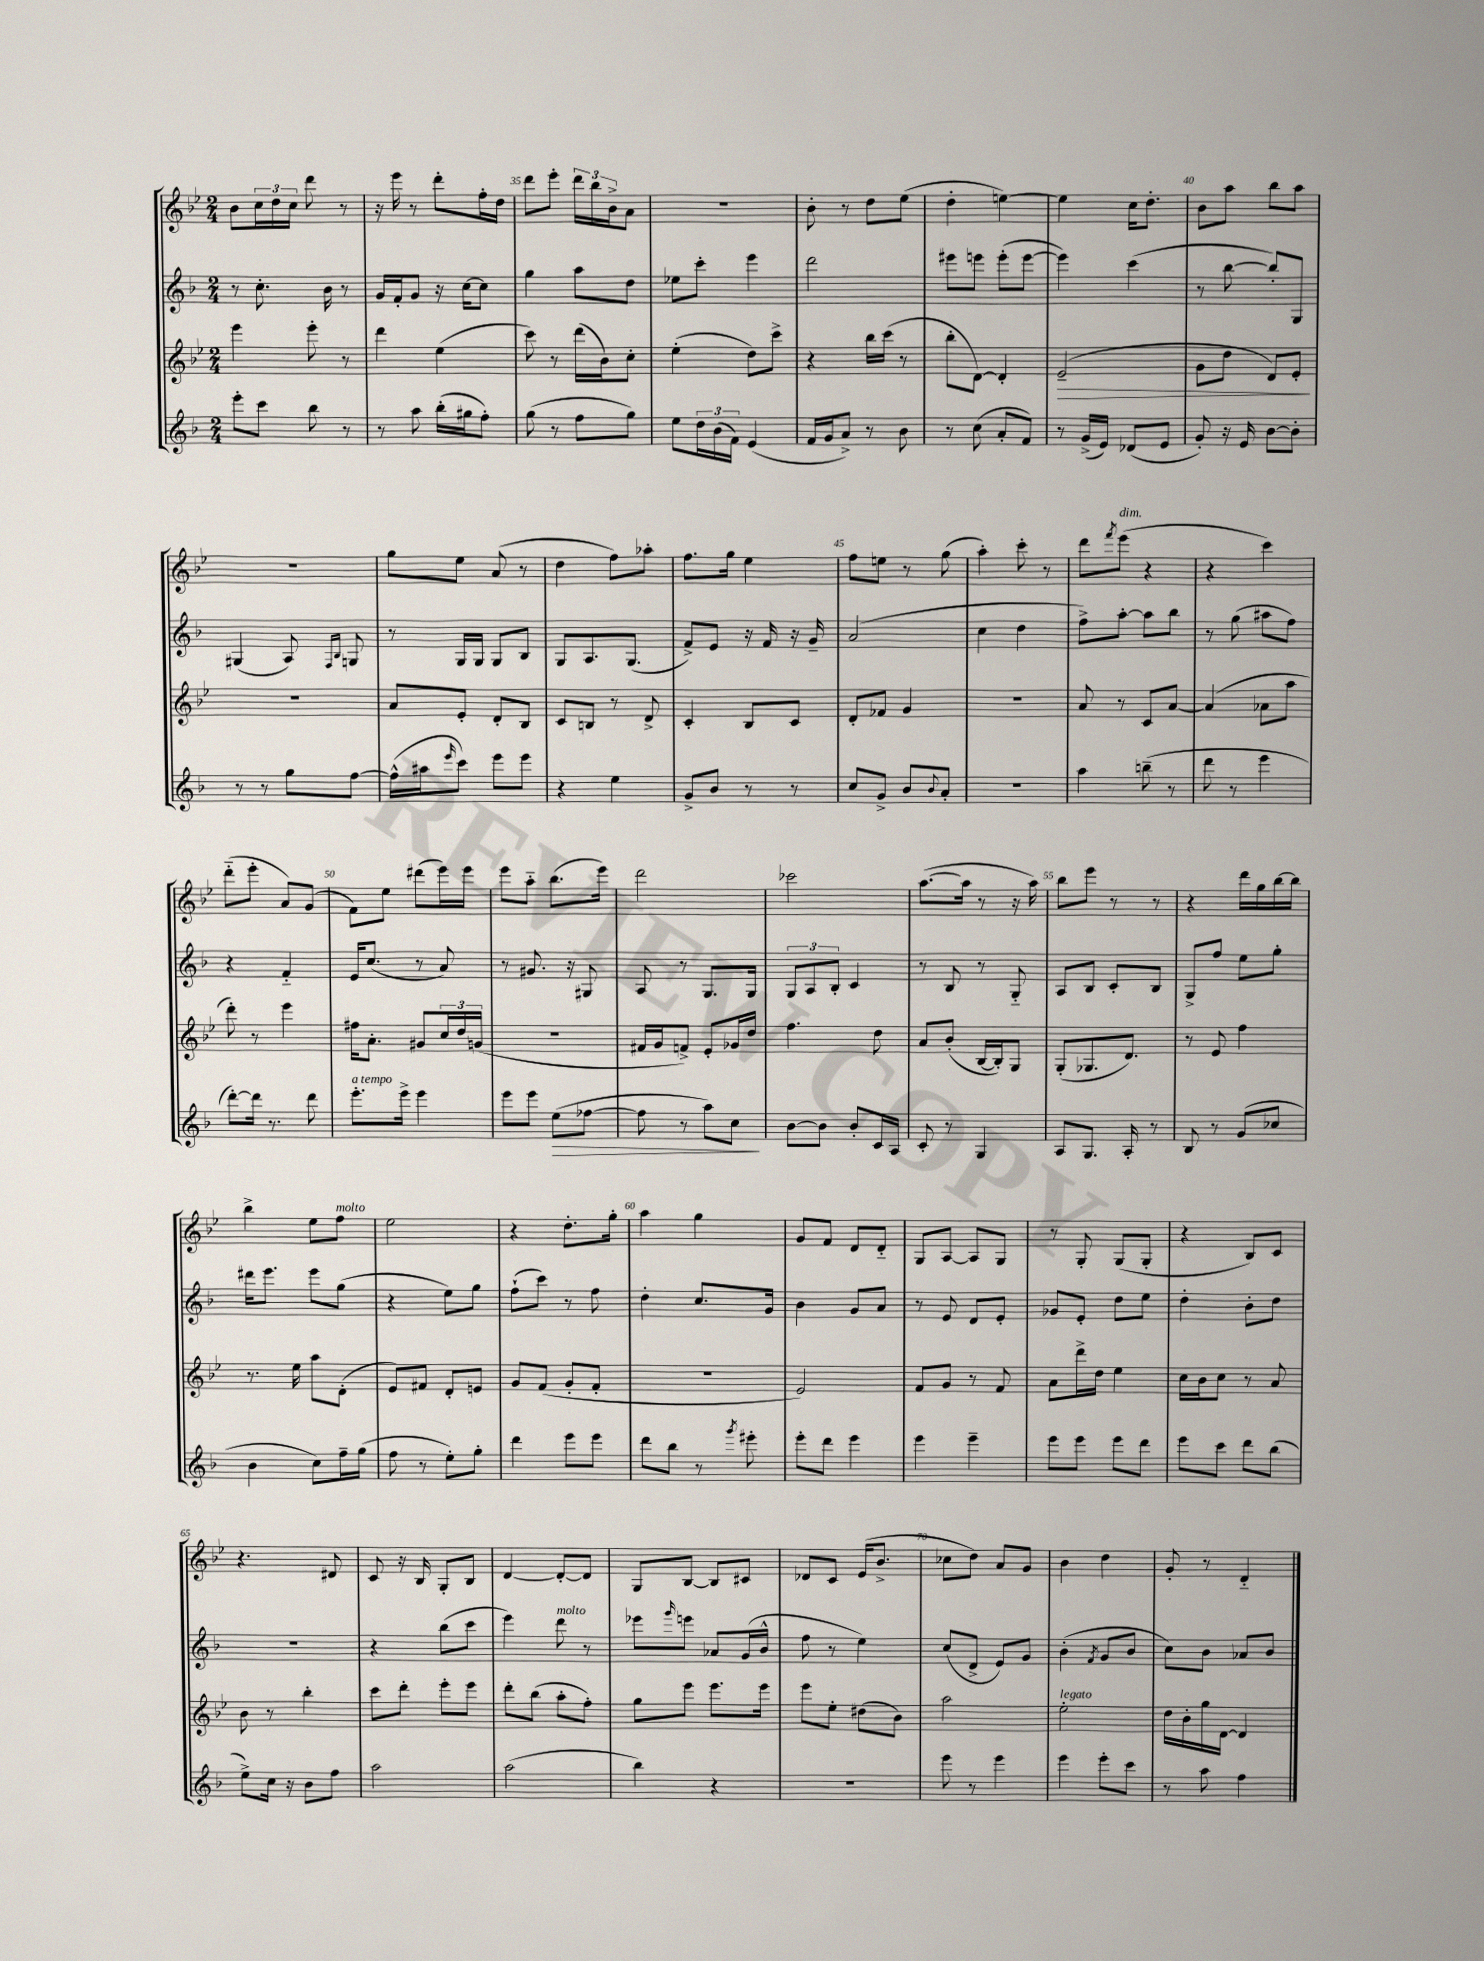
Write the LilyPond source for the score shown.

<<
\new StaffGroup <<
\new Staff = "s0" {
    \clef treble \key bes \major \numericTimeSignature \time 2/4
    bes'8 \tuplet 3/2 { c''16 d''16 c''16 } d'''8 r8 |
    r16 ees'''16 r8 d'''8-. f''16-. d''16 |
    d'''8 ees'''8-. \tuplet 3/2 { d'''16 bes''16 bes'16-> } a'8 |
    r2 |
    bes'8-. r8 d''8 ees''8( |
    d''4-. e''4~) |
    e''4 c''16 d''8.-. |
    bes'8 a''8 bes''8 a''8 |
    r2 |
    g''8 ees''8 a'8( r8 |
    d''4 f''8) aes''8-. |
    f''8. g''16 ees''4 |
    f''8 e''8 r8 g''8( |
    a''4-.) c'''8-. r8 |
    d'''8 \acciaccatura { f'''8 } ees'''8^\markup { \italic "dim." }( r4 |
    r4 c'''4) |
    d'''8-_( ees'''8-. a'8) g'8( |
    f'8) ees''8 dis'''8( ees'''16) ees'''16 |
    ees'''8 a''8-_ bes''8.( ees'''16) |
    d'''2 |
    ces'''2 |
    a''8.~( a''16 r8 r16 a''16) |
    bes''8 ees'''8 r8 r8 |
    r4 d'''16 g''16 bes''16~ bes''16 |
    bes''4-> ees''8 f''8^\markup { \italic "molto" } |
    ees''2 |
    r4 d''8.-. g''16-. |
    a''4 g''4 |
    g'8 f'8 d'8 d'8-_ |
    g8 a8~ a8 g8 |
    r8 g8-. g8( g8-. |
    r4 bes8) c'8 |
    r4. dis'8 |
    c'8 r16 bes16 g8-. bes8 |
    d'4~ d'8~-. d'8 |
    g8 bes8~ bes8 cis'8 |
    des'8 c'8 ees'16( bes'8.-> |
    ces''8 d''8) a'8 g'8 |
    bes'4 d''4 |
    g'8-. r8 d'4-_ \bar "|." |
}
\new Staff = "s1" {
    \clef treble \key f \major \numericTimeSignature \time 2/4
    r8 c''8.-. bes'16 r8 |
    g'16 f'16-. g'8 r16 c''16~ c''8 |
    g''4 a''8 d''8 |
    ees''8 c'''8-. e'''4 |
    d'''2 |
    eis'''8 e'''8 e'''8-.( e'''8~ |
    e'''4) c'''4( |
    r8 bes''8~ bes''8-.) g8 |
    gis4( a8) \grace { f16 bes16 } g8 |
    r8 g16 g16 g8 bes8 |
    g8 a8. g8.( |
    f'8->) e'8 r16 f'16 r16 g'16-- |
    a'2( |
    c''4 d''4 |
    f''8->) a''8~-. a''8 bes''8 |
    r8 g''8( ais''8 f''8) |
    r4 f'4-_ |
    e'16 c''8.( r8 a'8) |
    r8 gis'8. r16 gis8 |
    a8 r8 g8. g16 |
    \tuplet 3/2 { g8 a8 bes8-. } c'4 |
    r8 bes8 r8 g8-_ |
    a8 bes8 c'8-. bes8 |
    g8-> f''8 e''8 g''8-. |
    dis'''16 e'''8. e'''8 g''8( |
    r4 e''8) g''8 |
    f''8-!( c'''8) r8 f''8 |
    d''4-. c''8. g'16 |
    bes'4 g'8 a'8 |
    r8 e'8 d'8 e'8-. |
    ges'8 e'8-. d''8 e''8 |
    d''4-. bes'8-. d''8 |
    R2 |
    r4 bes''8( c'''8 |
    e'''4) d'''8^\markup { \italic "molto" } r8 |
    ees'''8 \grace { g'''16 } e'''8 aes'8 g'16( bes'16-^ |
    f''8 r8 e''4) |
    c''8( d'8-> e'8) g'8 |
    bes'4-.( \acciaccatura { f'8 } g'8 bes'8 |
    c''8) bes'8 aes'8 bes'8 \bar "|." |
}
\new Staff = "s2" {
    \clef treble \key bes \major \numericTimeSignature \time 2/4
    ees'''4 ees'''8-. r8 |
    d'''4 ees''4( |
    c'''8) r8 d'''16( bes'16) c''8-. |
    ees''4-.( d''8) c'''8-> |
    r4 bes''16 c'''16( r8 |
    bes''8-. d'8~) d'4-. |
    ees'2--\>( |
    g'8 d''8 d'8) ees'8-.\! |
    R2 |
    a'8 ees'8-. d'8-. bes8 |
    c'8 b8 r8 d'8-> |
    c'4-. bes8 c'8 |
    d'8-. fes'8 g'4 |
    R2 |
    a'8 r8 c'8 a'8~ |
    a'4( aes'8 a''8 |
    d'''8-.) r8 ees'''4 |
    fis''16 a'8.-. gis'8 \tuplet 3/2 { c''16 d''16 g'16( } |
    R2 |
    fis'16 g'16 f'8->) ees'8-. ges'16 d''16 |
    f''4. d''8 |
    a'8 bes'8-.( bes16~ bes16-.) g8 |
    g8-.( ges8. d'8.) |
    r8 ees'8 f''4 |
    r8. ees''16 a''8 d'8-.( |
    ees'8) fis'8 d'8-. e'8 |
    g'8 f'8( g'8-. f'8-. |
    r2 |
    ees'2) |
    f'8 g'8 r8 f'8 |
    a'8 d'''16-> d''16 ees''4 |
    c''16 bes'16 c''8 r8 a'8 |
    bes'8 r8 bes''4-. |
    c'''8 d'''8-. ees'''8-. ees'''8 |
    d'''8-. bes''8( a''8-. f''8-.) |
    g''8 ees'''8 ees'''8. ees'''16 |
    ees'''8 ees''8-. dis''8( bes'8) |
    a''2 |
    ees''2-.^\markup { \italic "legato" } |
    d''16 bes'16-. g''16 d'16~ d'4 \bar "|." |
}
\new Staff = "s3" {
    \clef treble \key f \major \numericTimeSignature \time 2/4
    e'''8-. c'''8 bes''8 r8 |
    r8 a''8 bes''16-.( gis''16 f''8-.) |
    g''8( r8 f''8 g''8) |
    e''8 \tuplet 3/2 { d''16 bes'16( f'16) } e'4( |
    f'16 g'16 a'8->) r8 bes'8 |
    r8 c''8( a'8-. f'8) |
    r8 g'16->( e'16) des'8( e'8 |
    g'8-.) r16 e'16 bes'8~ bes'8-. |
    r8 r8 g''8 f''8~ |
    f''16-^( ais''16 \grace { e'''16 } c'''8) e'''8 e'''8 |
    r4 e''4 |
    g'8-> bes'8 r8 r8 |
    c''8 g'8-> bes'8 \appoggiatura { bes'8 } a'8-. |
    R2 |
    a''4 b''8--( r8 |
    d'''8 r8 e'''4 |
    d'''8~-.) d'''16 r8. d'''8 |
    e'''8.-.^\markup { \italic "a tempo" } e'''16-> e'''4 |
    e'''8 e'''8 e''8\>( fes''8~ |
    fes''8 r8 a''8) c''8\! |
    bes'8~ bes'8 bes'8-. c'16 a16 |
    c'8-. r8 g4 |
    a8 g8. a16-. r8 |
    bes8 r8 g'8( ces''8 |
    bes'4 c''8) f''16-- g''16( |
    f''8 r8 e''8-.) g''8-. |
    d'''4 e'''8 e'''8 |
    d'''8 bes''8 r8 \acciaccatura { g'''8 } eis'''8-. |
    e'''8-. d'''8 e'''4 |
    e'''4 e'''4-- |
    e'''8 e'''8 e'''8 d'''8 |
    e'''8 c'''8 d'''8 bes''8( |
    e''8->) c''16 r16 bes'8 f''8 |
    a''2 |
    a''2( |
    bes''4) r4 |
    R2 |
    e'''8 r8 e'''4 |
    e'''4 e'''8-. c'''8 |
    r8 a''8 f''4 \bar "|." |
}
>>
>>
\layout { \context { \Score currentBarNumber = #33 \override BarNumber.break-visibility = ##(#f #t #t) barNumberVisibility = #(every-nth-bar-number-visible 5) } }
